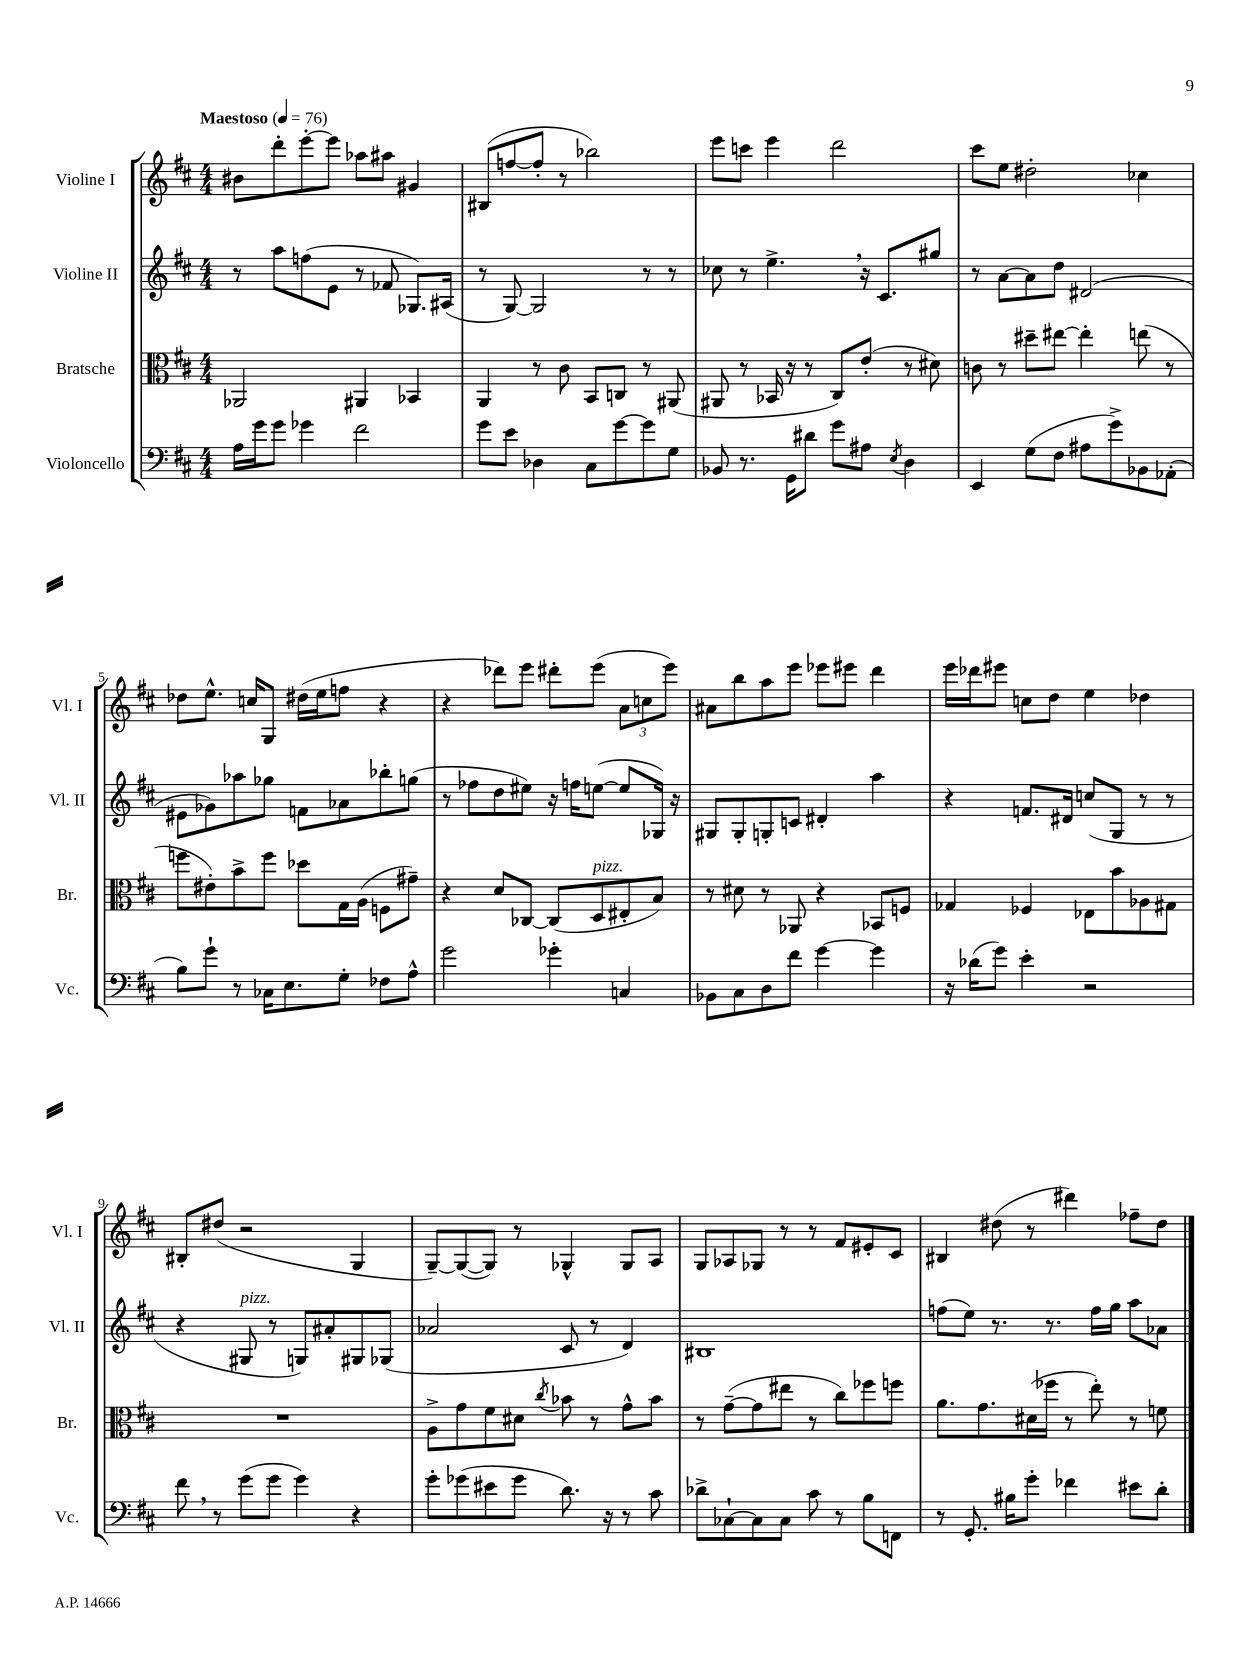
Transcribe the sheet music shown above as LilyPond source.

<<
\new StaffGroup <<
\new Staff = "s0" \with { instrumentName = "Violine I" shortInstrumentName = "Vl. I" } {
    \clef treble \key d \major \numericTimeSignature \time 4/4 \tempo "Maestoso" 4 = 76
    bis'8 d'''8-. e'''8~-. e'''8 aes''8 ais''8 gis'4 |
    bis8( f''8~ f''8-. r8 bes''2) |
    e'''8 c'''8 e'''4 d'''2 |
    cis'''8 e''8 dis''2-. ces''4 |
    des''8 e''8.-^ c''16 g8 dis''16( e''16 f''8 r4 |
    r4 des'''8) e'''8 dis'''8-. e'''8( \tuplet 3/2 { a'8 c''8 e'''8) } |
    ais'8 b''8 a''8 e'''8 ees'''8 eis'''8 d'''4 |
    e'''16 des'''16 eis'''8 c''8 d''8 e''4 des''4 |
    bis8-. dis''8( r2 g4 |
    g8~--) g8~( g8) r8 ges4-^ ges8 a8 |
    g8 aes8 ges8 r8 r8 fis'8 eis'8-. cis'8 |
    bis4 dis''8( r8 dis'''4) fes''8-- dis''8 \bar "|." |
}
\new Staff = "s1" \with { instrumentName = "Violine II" shortInstrumentName = "Vl. II" } {
    \clef treble \key d \major \numericTimeSignature \time 4/4
    r8 a''8 f''8( e'8 r8 fes'8 ges8.) ais16( |
    r8 g8~) g2 r8 r8 |
    ces''8 r8 e''4.-> \breathe r16 cis'8. gis''8 |
    r8 a'8~ a'8 d''8 dis'2( |
    eis'8 ges'8) aes''8 ges''8 f'8 aes'8 bes''8-. g''8( |
    r8 fes''8 d''8 eis''8) r16 f''16 e''8~( e''8 ges16) r16 |
    gis8 gis8-. g8-. c'8 dis'4-. a''4 |
    r4 f'8. dis'16 c''8( g8 r8 r8 |
    r4 gis8^\markup { \italic "pizz." } r8 g8) ais'8-. gis8 ges8( |
    aes'2 cis'8 r8 d'4) |
    bis1 |
    f''8( e''8) r8. r8. f''16 g''16 a''8 aes'8 \bar "|." |
}
\new Staff = "s2" \with { instrumentName = "Bratsche" shortInstrumentName = "Br." } {
    \clef alto \key d \major \numericTimeSignature \time 4/4
    aes,2 ais,4 bes,4 |
    a,4 r8 cis'8 b,8 c8 r8 ais,8( |
    ais,8 r8 bes,16 r16 r8 cis8) e'8-.( r8 dis'8) |
    c'8 r8 dis''8-- eis''8~ eis''4-. e''8( r8 |
    f''8 eis'8-.) b'8-> f''8 des''8 g16 a16( f8 gis'8--) |
    r4 d'8 ces8~ ces8( d8^\markup { \italic "pizz." } eis8-. b8) |
    r8 dis'8 r8 aes,8 r4 bes,8 f8 |
    ges4 fes4 ees8 b'8 aes8 gis8 |
    R1 |
    a8-> g'8 fis'8 dis'8 \acciaccatura { cis''8 } bes'8 r8 g'8-^ bes'8 |
    r8 g'8~--( g'8 eis''8 r8 cis''8) fes''8 f''8 |
    a'8. g'8. dis'16( fes''16 r8 e''8-.) r8 f'8 \bar "|." |
}
\new Staff = "s3" \with { instrumentName = "Violoncello" shortInstrumentName = "Vc." } {
    \clef bass \key d \major \numericTimeSignature \time 4/4
    a16 g'16 g'8 ges'4 fis'2 |
    g'8 e'8 des4 cis8 g'8~ g'8 g8 |
    bes,8 r8. g,16 dis'8 g'8 ais8 \acciaccatura { e8 } d4 |
    e,4 g8( fis8 ais8 g'8->) bes,8 aes,8-.( |
    b8) g'8-! r8 ces16 e8. g8-. fes8 a8-^ |
    g'2 ges'4-. c4 |
    bes,8 cis8 d8 fis'8 g'4~ g'4 |
    r16 des'16( g'8) e'4-. r2 |
    fis'8 \breathe r8 g'8( g'8 g'4) r4 |
    g'8-. ges'8( eis'8 ges'8 d'8.) r16 r8 cis'8 |
    des'8-> ces8~-! ces8 ces8 cis'8 r8 b8 f,8 |
    r8 g,8.-. bis16 g'8-. fes'4 eis'8 d'8-. \bar "|." |
}
>>
>>
